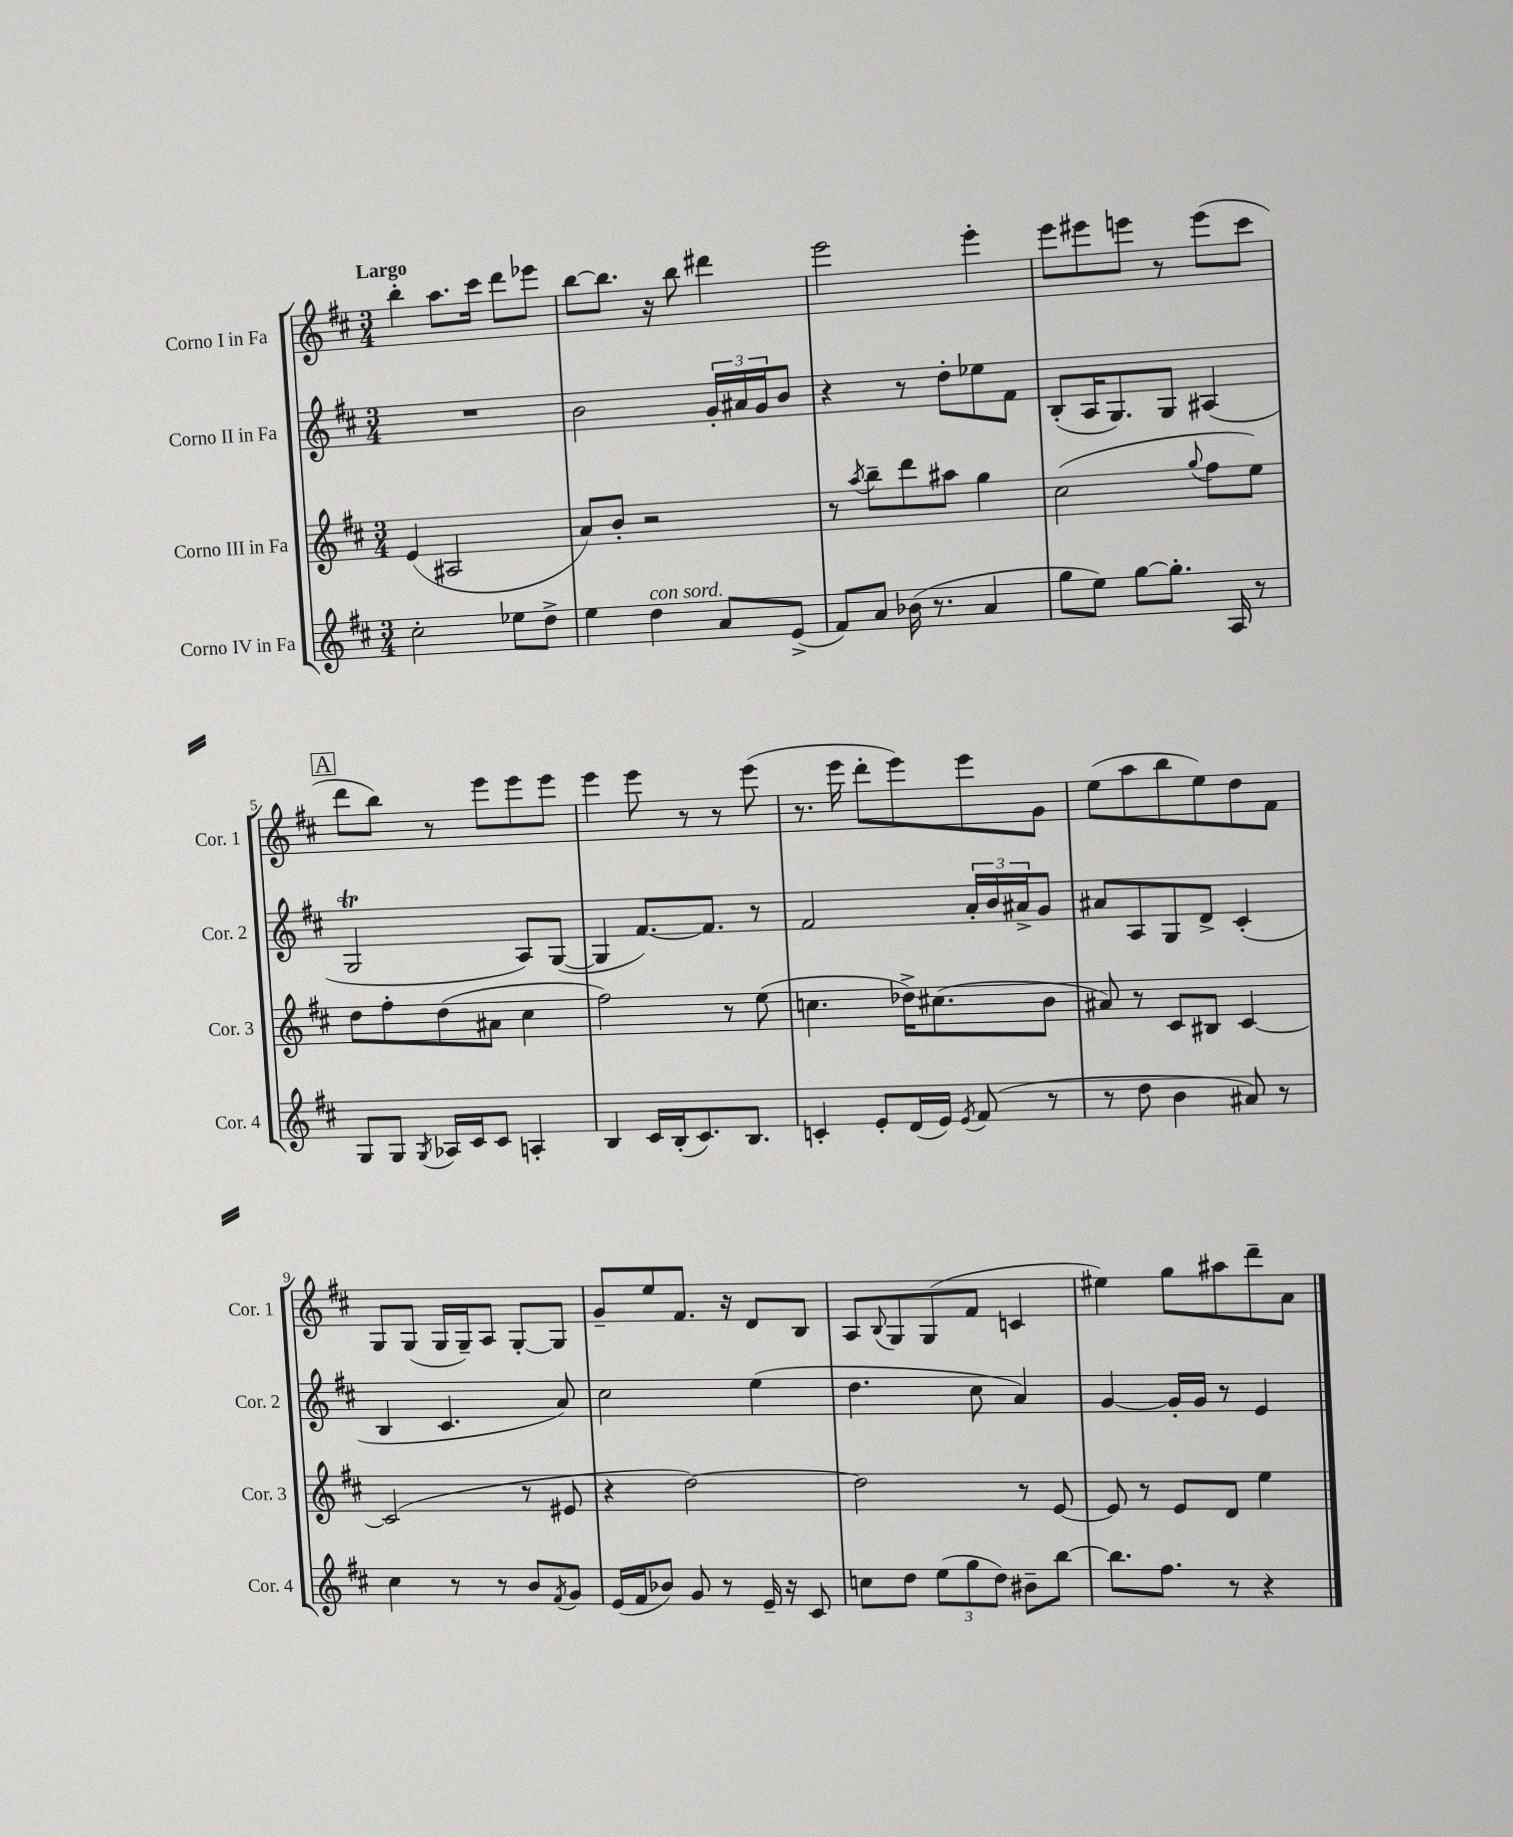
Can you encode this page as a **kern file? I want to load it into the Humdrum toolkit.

**kern	**kern	**kern	**kern
*staff4	*staff3	*staff2	*staff1
*clefG2	*clefG2	*clefG2	*clefG2
*k[f#c#]	*k[f#c#]	*k[f#c#]	*k[f#c#]
*M3/4	*M3/4	*M3/4	*M3/4
2cc#'	(4e	2.r	4bb'
.	2A#	.	8.aa
.	.	.	16ccc#
8ee-	.	.	8ddd
8dd^	.	.	8eee-
=	=	=	=
4ee	8a)	2b	[8bb
.	8b'	.	8.bb]
4dd	2r	.	.
.	.	.	16r
.	.	.	8bb
8a	.	24g'	4ddd#
.	.	24a#	.
.	.	24g	.
(8e^	.	8b	.
=	=	=	=
8f#)	8r	4r	2eee
.	8qaa	.	.
8a	8bb~	.	.
(16b-	8ddd	8r	.
8.r	.	.	.
.	8aa#	8dd'	.
4a	4gg	8ee-	4eee'
.	.	8f#	.
=	=	=	=
8gg	(2cc#	(8B'	8eee
8ee)	.	16A	8eee#
.	.	8.G)	.
[8gg	.	.	8eee
8.gg']	.	8G	8r
.	8qqgg	.	.
.	8ff#	(4A#	(8eee
16A	.	.	.
8r	8ee)	.	8ccc#
=	=	=	=
8G	8dd	2G	8ddd
8G	8ff#'	.	8bb)
8qG	.	.	.
16A-	(8dd	.	8r
16c#	.	.	.
8c#	8a#	.	8eee
4A'	4cc#	8A)	8eee
.	.	([8G	8eee
=	=	=	=
4B	2ff#)	4G]	4eee
16c#	.	[8.f#)	8eee
(16B'	.	.	.
8.c#)	.	.	8r
.	.	8.f#]	.
.	8r	.	8r
8.B	.	.	.
.	(8ee	8r	(8eee
=	=	=	=
4c'	4.cc	2f#	8.r
.	.	.	16eee
8e'	.	.	8ddd'
(16d	16dd-^)	.	8eee)
16e)	(8.cc#	.	.
8qe	.	.	.
(8f#	.	24a'	8eee
.	.	24b	.
.	.	24a#^	.
8r	8b	8g	8g
=	=	=	=
8r	8a#)	8a#	(8ee
8dd	8r	8A	8aa
4b	8c#	8G	8bb
.	8B#	8d^	8ee)
8a#)	[4c#	(4c#'	8dd
8r	.	.	8f#
=	=	=	=
4cc#	(2c#]	4B	8G
.	.	.	(8G
8r	.	4.c#	16G
.	.	.	16G~)
8r	.	.	8A
8b	8r	.	[8G'
8qf#	.	.	.
8g	8e#	8a)	8G]
=	=	=	=
(16e	4r	2cc#	8g~
16f#	.	.	.
8b-)	.	.	8ee
8g	[2dd)	.	8.f#
8r	.	.	.
.	.	.	16r
16e~	.	(4ee	8d
16r	.	.	.
8c#	.	.	8B
=	=	=	=
8cc	2dd]	4.dd	8A
.	.	.	8qqB
8dd	.	.	8G
(12ee	.	.	(8G
12gg	.	.	.
.	.	8cc#	8f#
12dd)	.	.	.
8b#~	8r	4a)	4c
[8bb	[8e	.	.
=	=	=	=
8.bb]	8e]	[4g	4ee#)
.	8r	.	.
8.ff#	.	.	.
.	8e	16g']	8gg
.	.	16g	.
8r	8d	8r	8aa#
4r	4ee	4e	8ddd~
.	.	.	8a
==	==	==	==
*-	*-	*-	*-
